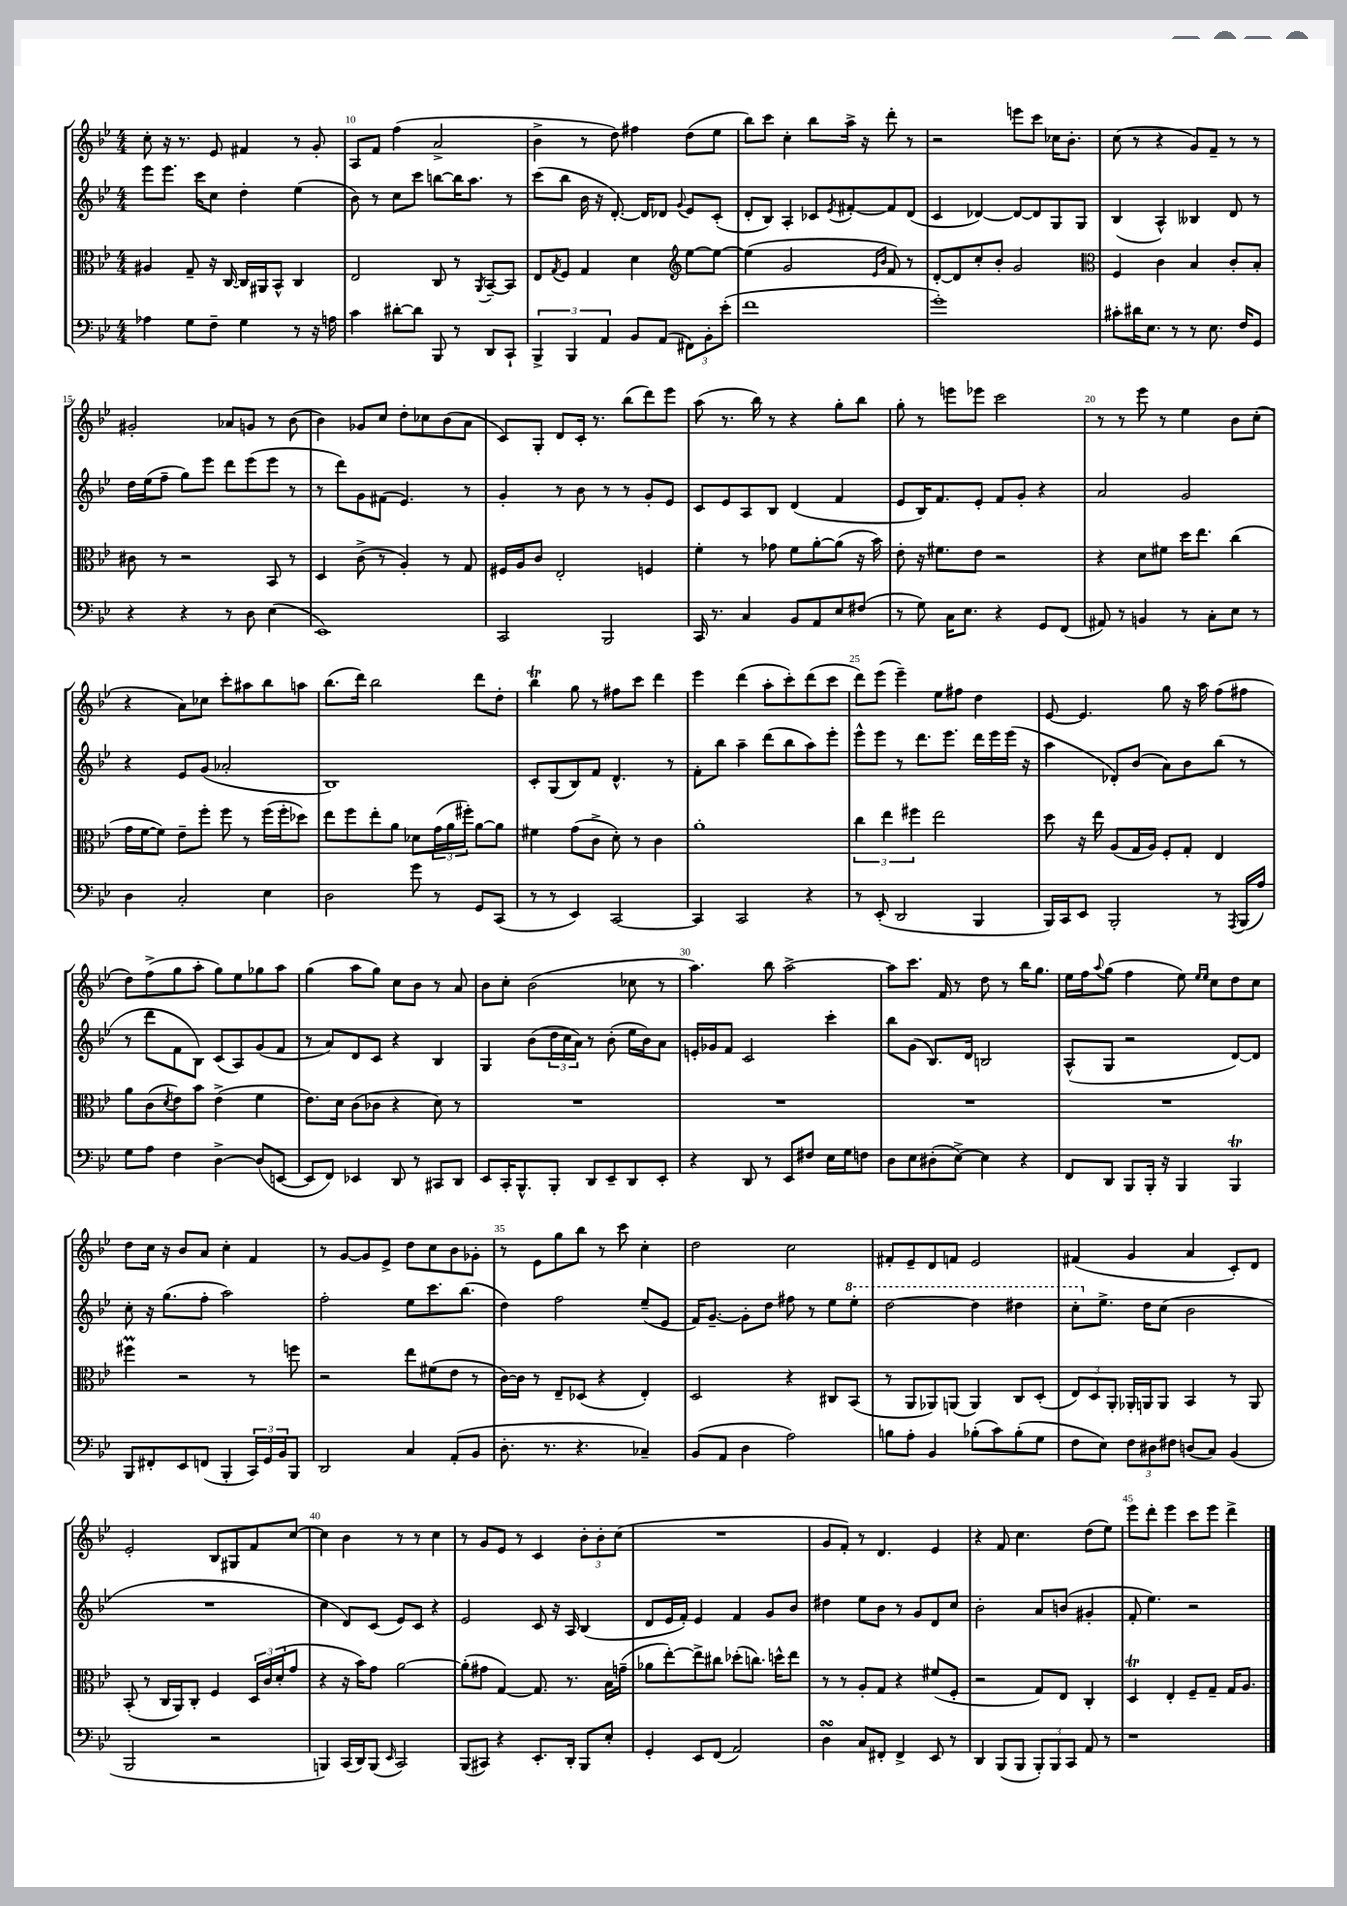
<<
\new StaffGroup <<
\new Staff = "s0" {
    \clef treble \key bes \major \numericTimeSignature \time 4/4
    c''8-. r16 r8. ees'8 fis'4 r8 g'8-. |
    a8 f'8 f''4( a'2-> |
    bes'4-> r8 d''8) fis''4 d''8( ees''8 |
    bes''8) c'''8 c''4-. bes''8 a''16-> r16 d'''8-. r8 |
    r2 e'''8 c'''8 ces''16 bes'8.-. |
    c''8( r8 r4 g'8) f'8-- r8 r8 |
    gis'2-. aes'8 g'8 r8 bes'8( |
    bes'4) ges'8 c''8 d''8-. ces''8 bes'8( a'8 |
    c'8) g8-. d'8 c'16-. r8. bes''8( d'''8) ees'''8 |
    a''8( r8. bes''16) r8 r4 g''8-. bes''8 |
    g''8-. r8 e'''8 ees'''8 c'''2 |
    r8 r8 ees'''8 r8 ees''4 bes'8 c''8-.( |
    r4 a'8) ces''8 c'''8-. ais''8 bes''8 a''8 |
    bes''8.( d'''16) bes''2 d'''8 d''8-. |
    bes''4\trill g''8 r8 fis''8 c'''8 d'''4 |
    ees'''4 d'''4( a''8-. c'''8-.) d'''8( c'''8 |
    d'''8) ees'''8( ees'''4--) ees''8 fis''8 d''4 |
    ees'8~ ees'4. g''8 r16 a''16 f''8( fis''8 |
    d''8) f''8->( g''8 a''8-. g''8) ees''8 ges''8 a''8 |
    g''4( a''8 g''8) c''8 bes'8 r8 a'8 |
    bes'8 c''8-. bes'2( ces''8 r8 |
    a''4.) bes''8 a''2~-> |
    a''8 c'''8. f'16 r8 d''8 r8 bes''16 g''8. |
    ees''16 f''16 \appoggiatura { a''8 } g''8( f''4 ees''8) \grace { ees''16 ees''16 } c''8 d''8 c''8 |
    d''8 c''16 r16 bes'8 a'8 c''4-. f'4 |
    r8 g'8~ g'8 ees'8-> d''8 c''8 bes'8 ges'8-. |
    r8 ees'8 g''8 bes''8 r8 c'''8 c''4-. |
    d''2 c''2 |
    fis'8-. ees'8-- d'8 f'8 ees'2 |
    fis'4( g'4 a'4 c'8-.) d'8 |
    ees'2-. bes8 gis8 f'8 c''8~ |
    c''4 bes'4 r8 r8 c''4 |
    r8 g'8 ees'8 r8 c'4 \tuplet 3/2 { bes'8-. bes'8-. c''8( } |
    R1 |
    g'8 f'8-.) r8 d'4. ees'4 |
    r4 f'8 c''4. d''8( ees''8) |
    ees'''8 d'''8-. ees'''4 c'''8 ees'''8 d'''4-> \bar "|." |
}
\new Staff = "s1" {
    \clef treble \key bes \major \numericTimeSignature \time 4/4
    ees'''8 ees'''8. c'''16 c''8 d''4-. ees''4( |
    bes'8) r8 c''8 c'''8 b''8~ b''16 a''8. r8 |
    c'''8( bes''8 bes'16 r16 d'8.~-.) d'16 des'8 \appoggiatura { g'8 } ees'8 c'8-.( |
    d'8-. bes8) a4-. ces'8 \acciaccatura { ees'8 } fis'8~-. fis'8 d'8( |
    c'4 des'4~) des'8~ des'8 g8 g8 |
    bes4( a4-^) beses4 d'8 r8 |
    d''16 ees''16( f''8-- g''8) ees'''8 d'''8 ees'''8( ees'''8 r8 |
    r8 d'''8) g'8 fis'8( ees'4.) r8 |
    g'4-. r8 bes'8 r8 r8 g'8-. ees'8 |
    c'8 ees'8 a8 bes8 d'4( f'4 |
    ees'8 bes16) f'8. ees'8-. f'8 g'8-. r4 |
    a'2 g'2 |
    r4 ees'8 g'8( aes'2-. |
    bes1) |
    c'8-. g8( bes8) f'8 d'4.-^ r8 |
    f'8-. bes''8 a''4-- d'''8( bes''8 a''8) ees'''8-. |
    ees'''8-^ ees'''8 r8 d'''8. ees'''8. d'''16 ees'''16 ees'''16( r16 |
    a''4 des'8-.) bes'8( a'8) bes'8 bes''8( r8 |
    r8 d'''8 f'8 bes8) c'8( a8) g'8( f'8 |
    r8 a'8) d'8 c'8 r4 bes4 |
    g4 bes'8( \tuplet 3/2 { d''16 c''16 a'16) } r8 bes'8-.( ees''16 bes'16) a'8 |
    e'16-. ges'16 f'8 c'2 c'''4-. |
    bes''8 g'8( bes8.) d'16 b2 |
    a8-^( g8 r2 d'8~) d'8 |
    c''8-. r16 g''8.( f''8-. a''2) |
    f''2-. ees''8 c'''8. bes''8.( |
    d''4) f''2 ees''8--( ees'8 |
    f'16) g'8.~-- g'8-. d''8 fis''8 r8 ees''8 \ottava #1 ees'''8-. |
    d'''2~ d'''4 dis'''4 |
    c'''8-. \ottava #0 ees''8.-> d''16 c''8( bes'2 |
    R1 |
    c''4 d'8) c'8( ees'8) c'8 r4 |
    ees'2 c'8 r16 a16 bes4( |
    d'8 ees'16 f'16-.) ees'4 f'4 g'8 bes'8 |
    dis''4 ees''8 bes'8 r8 g'8 d'8 c''8 |
    bes'2-. a'8 b'8( gis'4-. |
    f'8-. ees''4.) r2 \bar "|." |
}
\new Staff = "s2" {
    \clef alto \key bes \major \numericTimeSignature \time 4/4
    ais4 g8-- r16 c16~ c16 ais,16 bes,8-^ c4 |
    ees2 c8 r8 \acciaccatura { a,8 } bes,8~-- bes,8 |
    ees8 \acciaccatura { g8 } f8 g4 d'4 \clef treble ees''8~ ees''8~ |
    ees''4( g'2 \grace { ees'16 bes'16 } f'8) r8 |
    d'8~-. d'8 c''8-. bes'8-. g'2 |
    \clef alto f4 c'4 bes4 c'8-. bes8-. |
    cis'8 r8 r2 bes,8 r8 |
    d4 c'8->( r8 a4-.) r8 g8 |
    fis16 a16 c'8 ees2-. f4 |
    f'4-. r8 ges'8 f'8 a'8~-. a'8( r16 bes'16) |
    ees'8-. r16 fis'8. ees'8 r2 |
    r4 d'8 fis'8 d''16 ees''8. c''4( |
    g'16 f'16~ f'8) ees'8-- f''8-. f''8 r8 f''16( f''16-. des''8) |
    ees''8 f''8 ees''8-. a'8 des'8 \tuplet 3/2 { g'16( a'16 fis''16-.) } a'8~ a'8 |
    fis'4 g'8( c'8-> d'8-.) r8 c'4 |
    a'1-. |
    \tuplet 3/2 { c''4 ees''4 fis''4 } ees''2 |
    d''8 r16 ees''16 a8( g16 a16) f8-. g8-. ees4 |
    a'8 c'8( \acciaccatura { d'8 } ees'8) bes'8 ees'4->( f'4 |
    ees'8.) d'16 c'8( ces'8 r4 d'8) r8 |
    R1 |
    R1 |
    R1 |
    R1 |
    fis''4\prall r2 r8 f''8 |
    r2 ees''8 fis'8( ees'8 r8 |
    c'16~) c'16 r8 ees8-- des8( r4 ees4-.) |
    d2 r4 cis8 bes,8( |
    r8 a,8 aes,8) a,8( a,4) c8 d8-.( |
    \tuplet 3/2 { ees8) d8 a,8-. } aes,16-. a,16 a,8 bes,4 r8 a,8 |
    bes,8-.( r8 c16 a,16) c8-. f4 \tuplet 3/2 { d16 c'16 d'16-.( } g'8 |
    r4 r16 bes'16) g'8 a'2~ |
    a'8-.( gis'8 g4~) g8. r8. bes16 g'16--( |
    aes'8 ees''8~-.) ees''8-> cis''8 des''8-.( c''8.) d''16-^ ees''8 |
    r8 r8 a8-. g8 r4 fis'8( f8-. |
    r2 g8) ees8 c4-. |
    d4\trill ees4-. f8-- g8-- g16 a8. \bar "|." |
}
\new Staff = "s3" {
    \clef bass \key bes \major \numericTimeSignature \time 4/4
    aes4 g8 f8-- g4 r8 r16 a16 |
    c'4 dis'8~-. dis'8 bes,,8 r8 d,8 c,8-! |
    \tuplet 3/2 { bes,,4-> bes,,4 a,4 } bes,8 a,8( \tuplet 3/2 { fis,8) bes,8-. ees'8-.( } |
    f'1 |
    g'1-.) |
    cis'8-. dis'16 ees8. r8 r8 ees8. f16 g,8 |
    r4 r4 r8 d8 ees4( |
    ees,1) |
    c,2 bes,,2 |
    c,16 r8. c4 bes,8 a,8 ees8 fis8( |
    r8 g8) c16 ees8. r4 g,8 f,8( |
    ais,8) r8 b,4 r8 c8-. ees8 r8 |
    d4 c2-. ees4 |
    d2 g'8 r8 g,8 c,8( |
    r8 r8 ees,4) c,2~ |
    c,4 c,2 r4 |
    r8 ees,8-.( d,2 bes,,4 |
    bes,,16) c,16 ees,8 bes,,2-. r8 \acciaccatura { a,,8 } bes,,16( a16) |
    g8 a8 f4 d4~-> d8( e,8~ |
    e,8 f,8) ees,4 d,8 r8 cis,8 d,8 |
    ees,8 c,16-. bes,,8.-^ bes,,8-. d,8 ees,8-- d,8 ees,8-. |
    r4 d,8 r8 ees,8 fis8 ees16 g16 f8 |
    d8 ees8 dis8-.( ees8~->) ees4 r4 |
    f,8 d,8 bes,,8 bes,,16-. r16 bes,,4 bes,,4\trill |
    bes,,8 fis,8-. ees,8 f,8( bes,,4-. \tuplet 3/2 { c,16) g,16 bes,16 } bes,,8 |
    d,2 c4 a,8-.( bes,8 |
    d8.-. r8. r4. ces4--) |
    bes,8( a,8 d4 a2) |
    b8 a8-. bes,4 bes8-.( c'8) bes8-.( g8 |
    f8 ees8) \tuplet 3/2 { f8 dis8 fis8 } d8( c8) bes,4( |
    bes,,2 r2 |
    b,,4) c,16( d,16) b,,8( \grace { ees,16 } c,2) |
    bes,,8( cis,8) r4 ees,8.-. d,16-. bes,,8 ees8-. |
    g,4-. ees,8 f,8( a,2) |
    d4\turn c8 fis,8-. fis,4-> ees,8 r8 |
    d,4 bes,,8( bes,,8 \tuplet 3/2 { bes,,8-.) bes,,8 c,8 } a,8 r8 |
    r1 \bar "|." |
}
>>
>>
\layout { \context { \Score currentBarNumber = #9 \override BarNumber.break-visibility = ##(#f #t #t) barNumberVisibility = #(every-nth-bar-number-visible 5) } }
